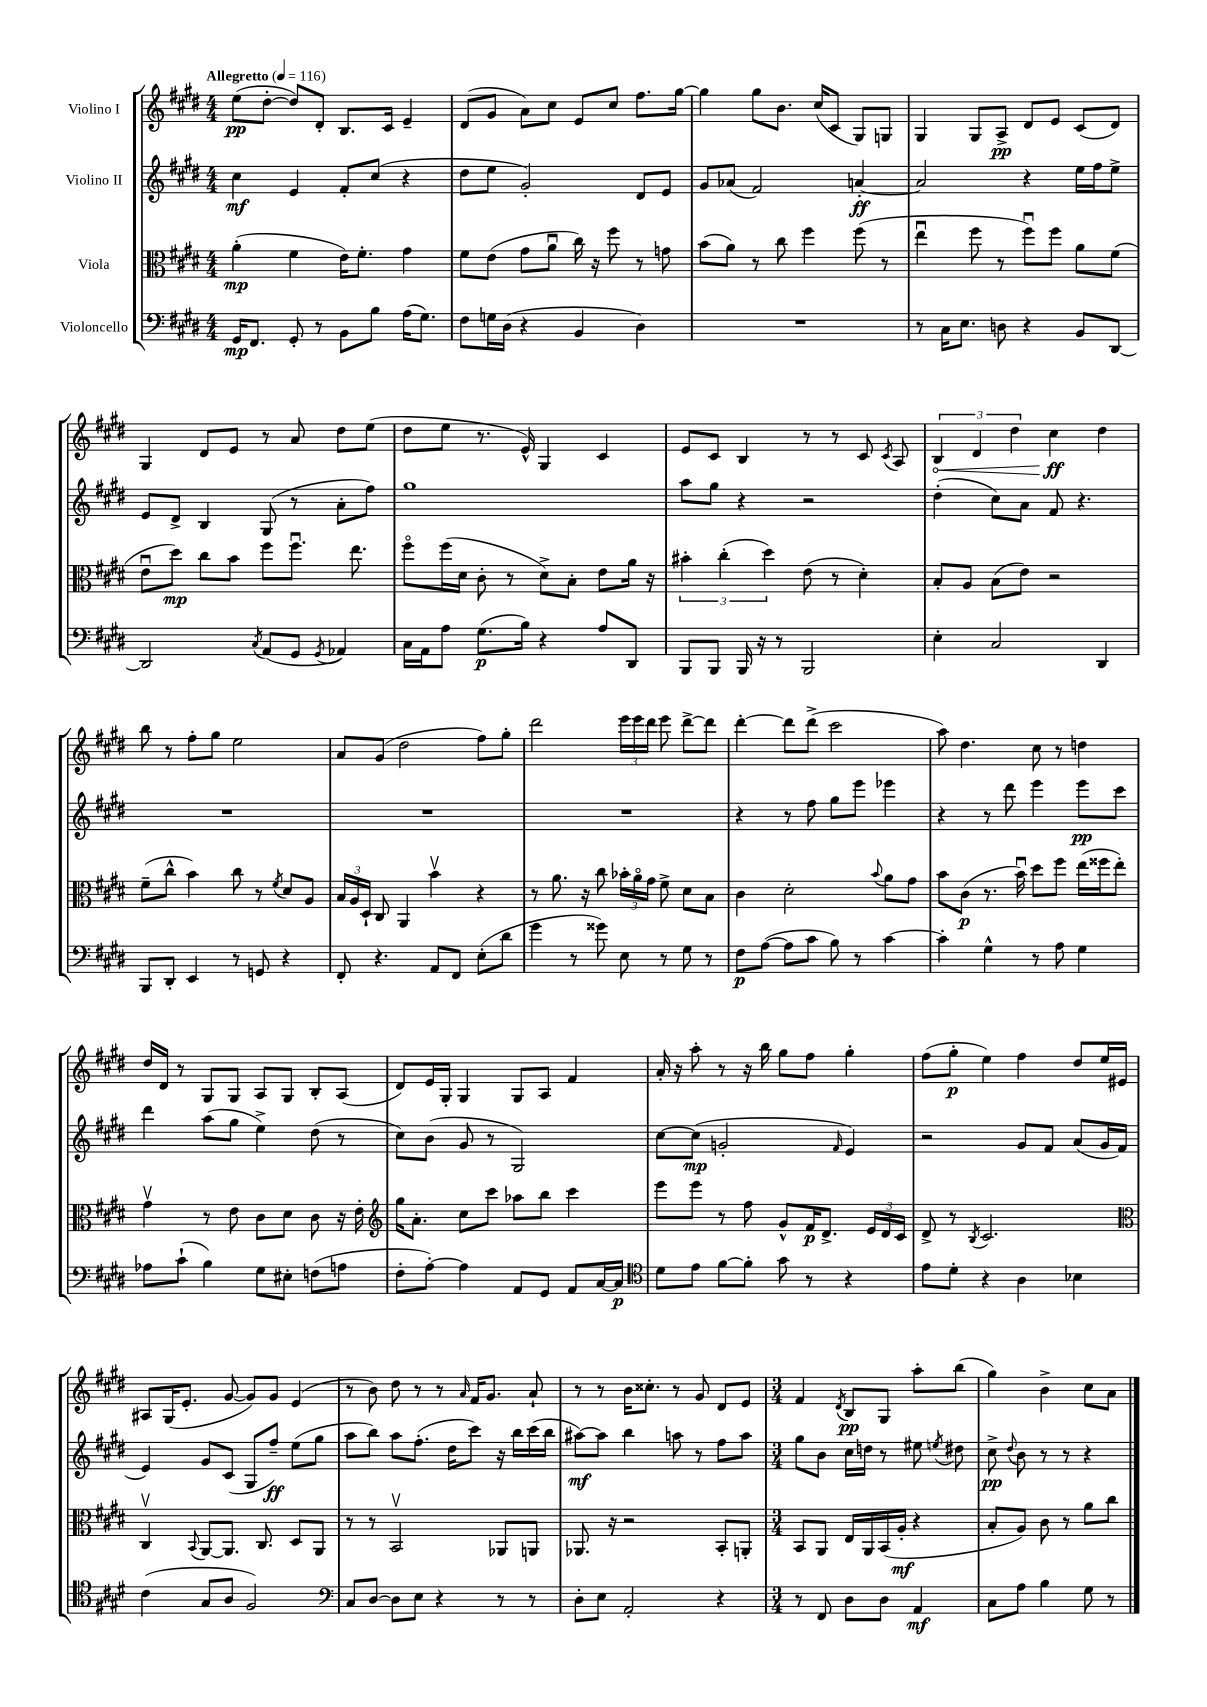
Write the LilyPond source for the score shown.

<<
\new StaffGroup <<
\new Staff = "s0" \with { instrumentName = "Violino I" } {
    \clef treble \key e \major \numericTimeSignature \time 4/4 \tempo "Allegretto" 4 = 116
    \autoBeamOff e''8[\pp( dis''8]~-. dis''8[) dis'8]-. b8.[ cis'16] e'4-- |
    dis'8[( gis'8] a'8[) cis''8] e'8[ cis''8] fis''8.[ gis''16]~ |
    gis''4 gis''8[ b'8.] cis''16[( cis'8] gis8[) g8] |
    gis4 gis8[ a8]->\pp dis'8[ e'8] cis'8[( dis'8]) |
    gis4 dis'8[ e'8] r8 a'8 dis''8[ e''8]( |
    dis''8[ e''8] r8. e'16-^) gis4 cis'4 |
    e'8[ cis'8] b4 r8 r8 cis'8 \acciaccatura { cis'8 } a8 |
    \tuplet 3/2 { \once \override Hairpin.circled-tip = ##t b4\< dis'4 dis''4 } cis''4\ff\! dis''4 |
    b''8 r8 fis''8[-. gis''8] e''2 |
    a'8[ gis'8]( dis''2 fis''8[) gis''8]-. |
    dis'''2 \tuplet 3/2 { e'''16[ e'''16 dis'''16] } e'''8 dis'''8[~-> dis'''8] |
    dis'''4~-. dis'''8[ dis'''8]->( cis'''2 |
    a''8) dis''4. cis''8 r8 d''4 |
    dis''16[ dis'16] r8 gis8[ gis8] a8[ gis8] b8[-. a8]( |
    dis'8[) e'16 gis16]-. gis4 gis8[ a8] fis'4 |
    a'16-. r16 a''8-. r8 r16 b''16 gis''8[ fis''8] gis''4-. |
    fis''8[( gis''8]-.\p e''4) fis''4 dis''8[ e''16 eis'16] |
    ais8[ gis16( e'8.]-. gis'8~ gis'8[) gis'8] e'4( |
    r8 b'8) dis''8 r8 r8 \grace { a'16 } fis'16[ gis'8.] a'8-! |
    r8 r8 b'16[ cisis''8.]-. r8 gis'8 dis'8[ e'8] |
    \numericTimeSignature \time 3/4 fis'4 \acciaccatura { dis'8 } b8[\pp gis8] a''8[-. b''8]( |
    gis''4) b'4-> cis''8[ a'8] \bar "|." |
}
\new Staff = "s1" \with { instrumentName = "Violino II" } {
    \clef treble \key e \major \numericTimeSignature \time 4/4
    \autoBeamOff cis''4\mf e'4 fis'8[-. cis''8]( r4 |
    dis''8[ e''8] gis'2-.) dis'8[ e'8] |
    gis'8[ aes'8]( fis'2) a'4~-.\ff |
    a'2 r4 e''16[ fis''16 e''8]-> |
    e'8[ dis'8]-> b4 gis8( r8 a'8[-. fis''8]) |
    gis''1 |
    a''8[ gis''8] r4 r2 |
    dis''4-.( cis''8[) a'8] fis'8 r4. |
    R1 |
    R1 |
    R1 |
    r4 r8 fis''8 gis''8[ e'''8] ees'''4 |
    r4 r8 dis'''8 e'''4 e'''8[\pp cis'''8] |
    dis'''4 a''8[( gis''8] e''4->) dis''8( r8 |
    cis''8[) b'8]( gis'8 r8 gis2) |
    cis''8[~ cis''8]\mp( g'2-. \grace { fis'16 } e'4) |
    r2 gis'8[ fis'8] a'8[( gis'16 fis'16] |
    e'4) gis'8[ cis'8]( gis8[ fis''8]--\ff) e''8[( gis''8] |
    a''8[ b''8]) a''8[ fis''8.]-.( dis''16[ cis'''8]) r16 b''16[ cis'''16( b''16] |
    ais''8[~\mf) ais''8] b''4 a''8 r8 fis''8[ a''8] |
    \numericTimeSignature \time 3/4 gis''8[ b'8] cis''16[ d''16] r8 eis''8 \acciaccatura { e''8 } dis''8 |
    cis''8->\pp \appoggiatura { dis''8 } b'8 r8 r8 r4 \bar "|." |
}
\new Staff = "s2" \with { instrumentName = "Viola" } {
    \clef alto \key e \major \numericTimeSignature \time 4/4
    \autoBeamOff a'4-.\mp( fis'4 e'16[) fis'8.]-. gis'4 |
    fis'8[ e'8]( gis'8[ a'8]\downbow cis''16) r16 fis''8 r8 g'8 |
    b'8[( a'8]) r8 cis''8 fis''4 fis''8( r8 |
    e''4\downbow fis''8 r8 fis''8[\downbow) fis''8] a'8[ fis'8]( |
    e'8[\downbow dis''8]\mp) cis''8[ b'8] fis''8[ fis''8.]\downbow e''8. |
    fis''8[\flageolet fis''16( dis'16] cis'8-. r8 dis'8[->) b8]-. e'8[ a'16] r16 |
    \tuplet 3/2 { bis'4-. cis''4-.( dis''4) } e'8( r8 dis'4-.) |
    b8[-. a8] b8[( e'8]) r2 |
    fis'8[--( cis''8]-^ b'4) cis''8 r8 \acciaccatura { fis'8 } dis'8[ a8] |
    \tuplet 3/2 { b16[ a16 dis16]-! } cis8 a,4 b'4\upbow r4 |
    r8 a'8. r16 cis''8 \tuplet 3/2 { bes'16[-. a'16\flageolet gis'16] } fis'8-> dis'8[ b8] |
    cis'4 dis'2-. \appoggiatura { b'8 } a'8[ gis'8] |
    b'8[ cis'8]\p( r8. b'16\downbow) dis''8[ fis''8] e''16[( fisis''16 e''8]-.) |
    gis'4\upbow r8 e'8 cis'8[ dis'8] cis'8 r16 e'16-. |
    \clef treble gis''16[ a'8.]-. cis''8[ cis'''8] aes''8[ b''8] cis'''4 |
    e'''8[ e'''8] r8 fis''8 gis'8[-^ fis'16\p dis'8.]-> \tuplet 3/2 { e'16[ dis'16 cis'16] } |
    dis'8-> r8 \acciaccatura { b8 } cis'2. |
    \clef alto cis4\upbow \appoggiatura { b,8 } a,8[~ a,8.] cis8. dis8[ a,8] |
    r8 r8 b,2\upbow aes,8[ a,8] |
    aes,8. r16 r2 b,8[-. a,8]-. |
    \numericTimeSignature \time 3/4 b,8[ a,8] e16[ a,16 b,16( a16]-.\mf r4 |
    b8[-. a8]) cis'8 r8 a'8[ cis''8] \bar "|." |
}
\new Staff = "s3" \with { instrumentName = "Violoncello" } {
    \clef bass \key e \major \numericTimeSignature \time 4/4
    \autoBeamOff gis,16[\mp fis,8.] gis,8-. r8 b,8[ b8] a16[( gis8.]) |
    fis8[ g16 dis16]( r4 b,4 dis4) |
    R1 |
    r8 cis16[ e8.] d8 r4 b,8[ dis,8]~ |
    dis,2 \acciaccatura { cis8 } a,8[( gis,8] \acciaccatura { gis,8 } aes,4) |
    cis16[ a,16 a8] gis8.[\p( b16]) r4 a8[ dis,8] |
    b,,8[ b,,8] b,,16 r16 r8 b,,2 |
    e4-. cis2 dis,4 |
    b,,8[ dis,8]-. e,4 r8 g,8 r4 |
    fis,8-. r4. a,8[ fis,8] e8[-.( dis'8] |
    gis'4 r8 gisis'8) e8 r8 gis8 r8 |
    fis8[\p a8]~( a8[ cis'8] b8) r8 cis'4~ |
    cis'4-. gis4-^ r8 a8 gis4 |
    aes8[ cis'8]-!( b4) gis8[ eis8]-. f8[( a8] |
    fis8[-. a8]~-.) a4 a,8[ gis,8] a,8[ cis16~ cis16]\p |
    \clef tenor dis'8[ e'8] fis'8[~ fis'8]-. gis'8 r8 r4 |
    e'8[ dis'8]-. r4 a4 bes4 |
    cis'4( gis8[ a8] fis2) |
    \clef bass cis8[ dis8]~ dis8[ e8] r4 r8 r8 |
    dis8[-. e8] a,2-. r4 |
    \numericTimeSignature \time 3/4 r8 fis,8 dis8[ dis8] a,4\mf |
    cis8[ a8] b4 gis8 r8 \bar "|." |
}
>>
>>
\layout { \context { \Score \remove "Bar_number_engraver" } }
